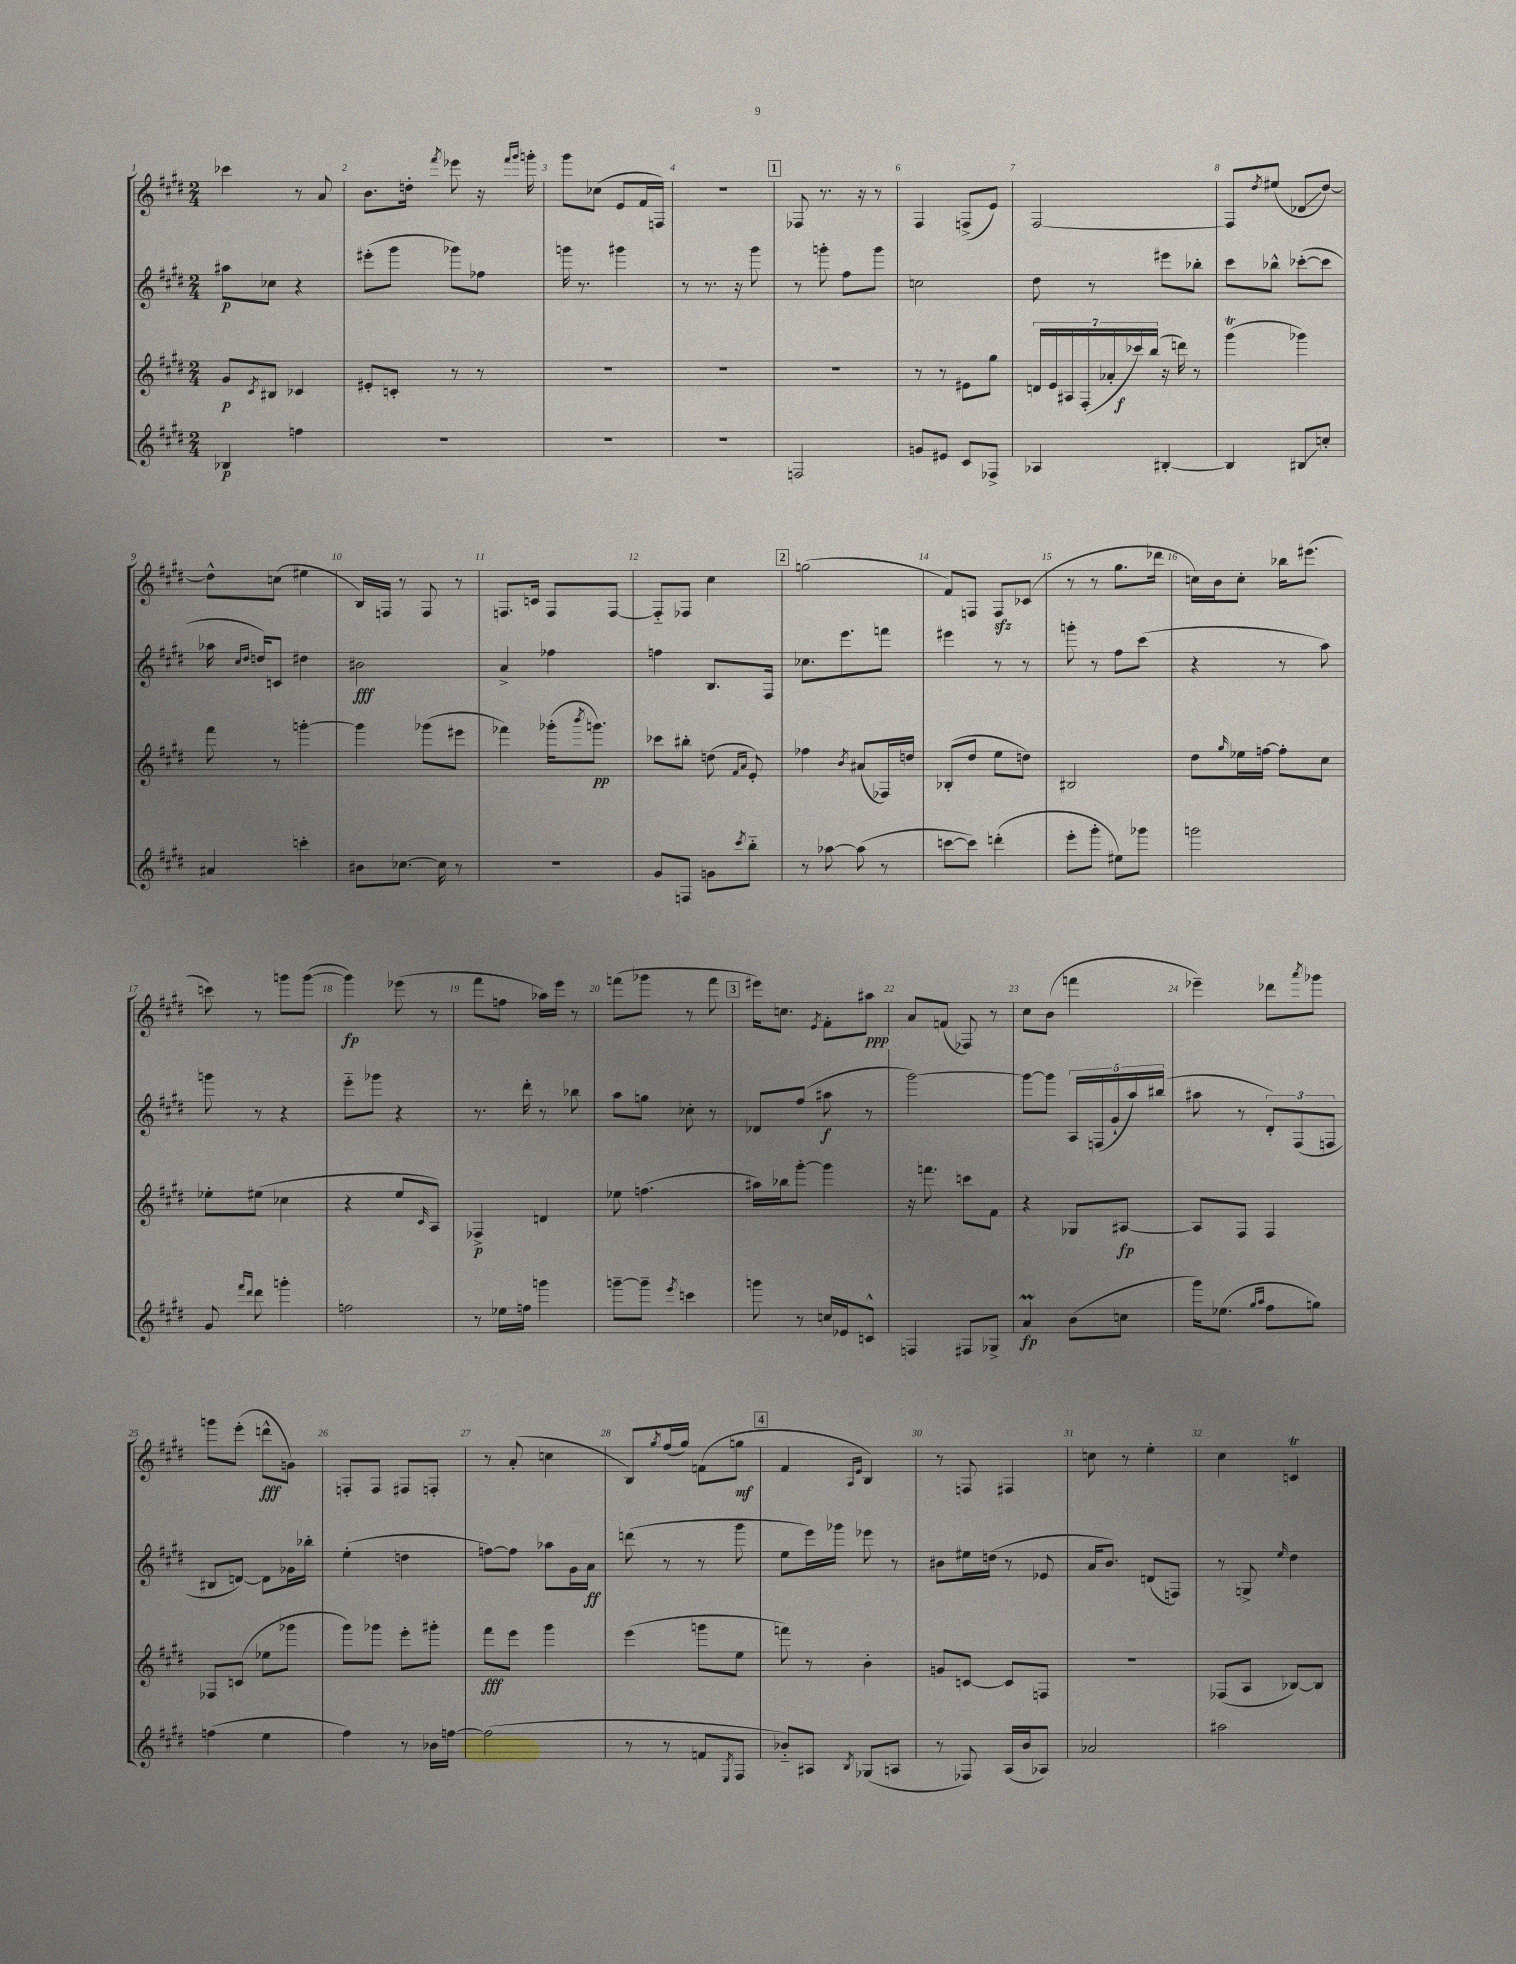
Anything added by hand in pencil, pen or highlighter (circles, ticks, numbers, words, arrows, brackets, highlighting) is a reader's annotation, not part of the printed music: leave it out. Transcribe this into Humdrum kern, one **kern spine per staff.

**kern	**kern	**kern	**kern
*staff4	*staff3	*staff2	*staff1
*clefG2	*clefG2	*clefG2	*clefG2
*k[f#c#g#d#]	*k[f#c#g#d#]	*k[f#c#g#d#]	*k[f#c#g#d#]
*M2/4	*M2/4	*M2/4	*M2/4
4B-/	8g#/L	8aa#\L	4ccc-\
.	8qc#/	.	.
.	8B#/J	8cc-\J	.
4ff\	4c-/	4r	8r
.	.	.	8a/
=	=	=	=
2r	8e#'/L	(8eee#'\L	8.b\L
.	8c'/J	8ggg#\J	.
.	.	.	16dd'\Jk
.	.	.	8qfff#/
.	8r	8ggg-\L)	8eee-\
.	8r	8ff-\J	16r
.	.	.	16qqfff#/LL
.	.	.	16qqggg#/JJ
.	.	.	16ggg'\
=	=	=	=
2r	2r	16ggg\	8ggg#\L
.	.	8.r	.
.	.	.	(8cc-\J
.	.	4ggg#\	8e/L
.	.	.	16f#/L
.	.	.	16F/JJ)
=	=	=	=
2r	2r	8r	2r
.	.	8.r	.
.	.	16r	.
.	.	8ggg#\	.
=	=	=	=
2F/	2r	8r	8F-/
.	.	8ggg'\	8.r
.	.	8ff#\L	.
.	.	.	16r
.	.	8ggg\J	8r
=	=	=	=
8g/L	8r	2cc\	4F#/
8e#/J	8r	.	.
8c#/L	8e#\L	.	(8F^/L
8F-^/J	8gg#\J	.	8e/J)
=	=	=	=
4A-/	28d/LL	8dd#\	[2F#/
.	28e/	.	.
.	28A#/	.	.
.	(28F#'/	.	.
.	.	8r	.
.	28a-'/	.	.
.	28ccc-/)	.	.
.	(28bb/JJ	.	.
[4B#'/	16r	8eee#\L	.
.	16ddd\)	.	.
.	8r	8bb-'\J	.
=	=	=	=
4B#/]	(4ggg#\	8ccc#\L	8F#/]L
.	.	.	8qdd#/
.	.	8bb-^^\J	(8ee#/J
8B#/L	4ggg-\)	([8ccc-'\L	8d-/L
8cc'/J	.	8ccc-\]J	[8dd#/J)
=	=	=	=
4a#/	8fff#\	16aa-\	8dd#^^\]L
.	.	16qqcc#/LL	.
.	.	16qqdd#/JJ	.
.	.	16dd/LK)	.
.	8r	8c/J	(8cc\J
4ccc'\	[4ggg'\	4dd#\	4ee#\
=	=	=	=
8b#\L	4ggg\]	2b#\	16B/LL)
.	.	.	16F/JJ
[8.cc-\J	.	.	8r
.	(8ggg-\L	.	8F/
16cc-\]	.	.	.
8r	8eee#\J	.	8r
=	=	=	=
2r	4fff-\)	4a^/	8.F/L
.	.	.	16c/Jk
.	(16ggg-'\LK	4ff-\	8F/L
.	8qbbb/	.	.
.	8.ggg\J)	.	.
.	.	.	[8F/J
=	=	=	=
8g#/L	8ccc-\L	4ff\	8F'~/]L
8F/J	8bb#'\J	.	8F-/J
8g\L	(8dd\	8.B/L	4cc#\
.	16qqf#/LL	.	.
8qccc#/	16qqa/JJ	.	.
8bb'~\J	8e'/)	.	.
.	.	16F#/Jk	.
=	=	=	=
8r	4ff-\	8.cc-\L	(2gg\
[8aa-\	.	.	.
.	.	8.eee\	.
.	8qb/	.	.
(8aa-\]	(8a#/L	.	.
8r	16F-/L)	8fff\J	.
.	16dd/JJ	.	.
=	=	=	=
[8ccc\L	(8B-'/L	4eee#\	8f#/L)
8ccc\]J)	8dd#/J	.	8F/J
(4ddd'\	8ee\L	8r	8F/L
.	8dd\J)	8r	(8c-/J
=	=	=	=
8eee'\L	2B#/	8ggg'\	8r
8ggg#'\J	.	8r	8r
8ee#\L)	.	8ff#\L	8.gg#\L
8ggg-\J	.	(8ccc#\J	.
.	.	.	16ddd-\Jk
=	=	=	=
2ggg\	8dd#\L	4r	16cc\LL)
.	.	.	16b\J
.	16qqgg#/	.	.
.	16ee-\L	.	8cc'\J
.	[16ff\JJ	.	.
.	8ff'\]L	8r	16bb-\LK
.	.	.	(8.eee#\J
.	8cc#\J	8aa\)	.
=	=	=	=
8g#/	8ee-'\L	8ggg\	8ccc\)
16qqfff#/LL	.	.	.
16qqddd#/JJ	.	.	.
8ddd#\	(8ee#\J	8r	8r
4ggg'\	4cc-\	4r	8ggg\L
.	.	.	([8ggg\J
=	=	=	=
2ff\	4r	8eee'~\L	4ggg\])
.	.	8ggg-\J	.
.	8ee/L	4r	(8eee-\
.	16qqc#/	.	.
.	8A/J)	.	8r
=	=	=	=
8r	4F-^/	8.r	8fff#\L
16ee-\LL	.	.	8ff\J
16ff\JJ	.	16ddd#'\	.
4ggg\	4d/	8r	16aa-\LL)
.	.	.	16eee\JJ
.	.	8bb-\	8r
=	=	=	=
[8ggg~\L	8ee-\	8aa\L	(8fff\L
8ggg~\]J	(4.ff\	8gg\J	8ggg-\J
8qeee/	.	.	.
4ccc\	.	8cc-'\	8r
.	.	8r	8fff\
=	=	=	=
8ggg\	16aa#\LL)	8d-/L	16eee#\LK)
.	16bb-\J	.	8.cc\J
8r	[8ggg#'\J	(8ff#/J	.
.	.	.	8qe/
16cc/LL	4ggg#\]	8aa#\	8f#'\L
16e-/J	.	.	.
8c^^/J	.	8r	8aa#\J
=	=	=	=
4F/	16r	[2ggg#\)	8a/L
.	8.fff\	.	.
.	.	.	(8f/J
8F#/L	8ccc\L	.	8F-/)
8G-^/J	8f#\J	.	8r
=	=	=	=
4a/	4r	8ggg#\_L	8cc#\L
.	.	8ggg#\]J	(8b\J
(8b\L	8G-/L	20A/LL	4fff\
.	.	(20F/	.
.	.	20g#`/	.
8cc\J	[8A#/J	.	.
.	.	20aa/)	.
.	.	(20bb#/JJ	.
=	=	=	=
16ggg#\LK)	8A#/]L	8aa#\	4eee-~\)
(8.ee-\J	.	.	.
.	8F#/J	8r	.
16qqgg#/LL	.	.	.
16qqaa/JJ	.	.	.
8ff#\L	4F#/	12d#'/L)	8ddd-\L
.	.	(12F#/	.
.	.	.	8qaaa/
8gg\J)	.	.	8ggg-\J
.	.	12F/J	.
=	=	=	=
(4ff\	8F-/L	8B#/L	8ggg\L
.	(8c/J	[8d/J)	(8eee'\J
4ee\	8ee-\L	8d\]L	8ddd^^\L
.	8ggg-\J	16g-\L	8g\J)
.	.	16bb-'\JJ	.
=	=	=	=
4ff#\)	8ggg#\L)	(4ee'\	8F'/L
.	8ggg-\J	.	8F/J
8r	8eee'\L	4dd\	8F#/L
16b-\LL	8ggg#'\J	.	8F'/J
[16ff\JJ	.	.	.
=	=	=	=
(2ff\]	8fff#\L	[8ff\L)	8r
.	8eee\J	8ff\]J	(8a'/
.	4ggg#\	8aa-\L	4cc\
.	.	16g#\L	.
.	.	16a\JJ	.
=	=	=	=
8r	(4eee\	(8ddd\	8B/L)
.	.	.	8qgg#/
8r	.	8r	(16ff#/L
.	.	.	16gg#/JJ)
8f/L	8ggg\L	8r	(8f\L
8qE/	.	.	.
8F#/J	8ee\J	8ggg#\	8gg\J
=	=	=	=
8b-'~/L)	8fff\)	8ee\L	4f#/
8A#/J	8r	16eee\L)	.
.	.	16ggg-\JJ	.
.	.	.	16qqA/LL
8qB/	.	.	16qqe/JJ
(8G-/L	4b'\	8eee-\	4B/)
8A/J	.	8r	.
=	=	=	=
8r	8g/L	8b#\L	8r
8F-/)	[8c/J	16ee#\L	8F/
.	.	(16dd\JJ	.
(16A/LL	8c/]L	8r	4F#/
16b/J	.	.	.
8A-/J)	8F/J	8e-/	.
=	=	=	=
2a-/	2r	16a/LK	8cc\
.	.	8.b/J)	.
.	.	.	8r
.	.	(8d/L	4ee'\
.	.	8F/J)	.
=	=	=	=
2aa#\	(8F-/L	8r	4cc#\
.	8A/J	8G^/	.
.	.	16qqee/	.
.	[8B-/L)	4dd#\	4c/
.	8B-/]J	.	.
==	==	==	==
*-	*-	*-	*-
